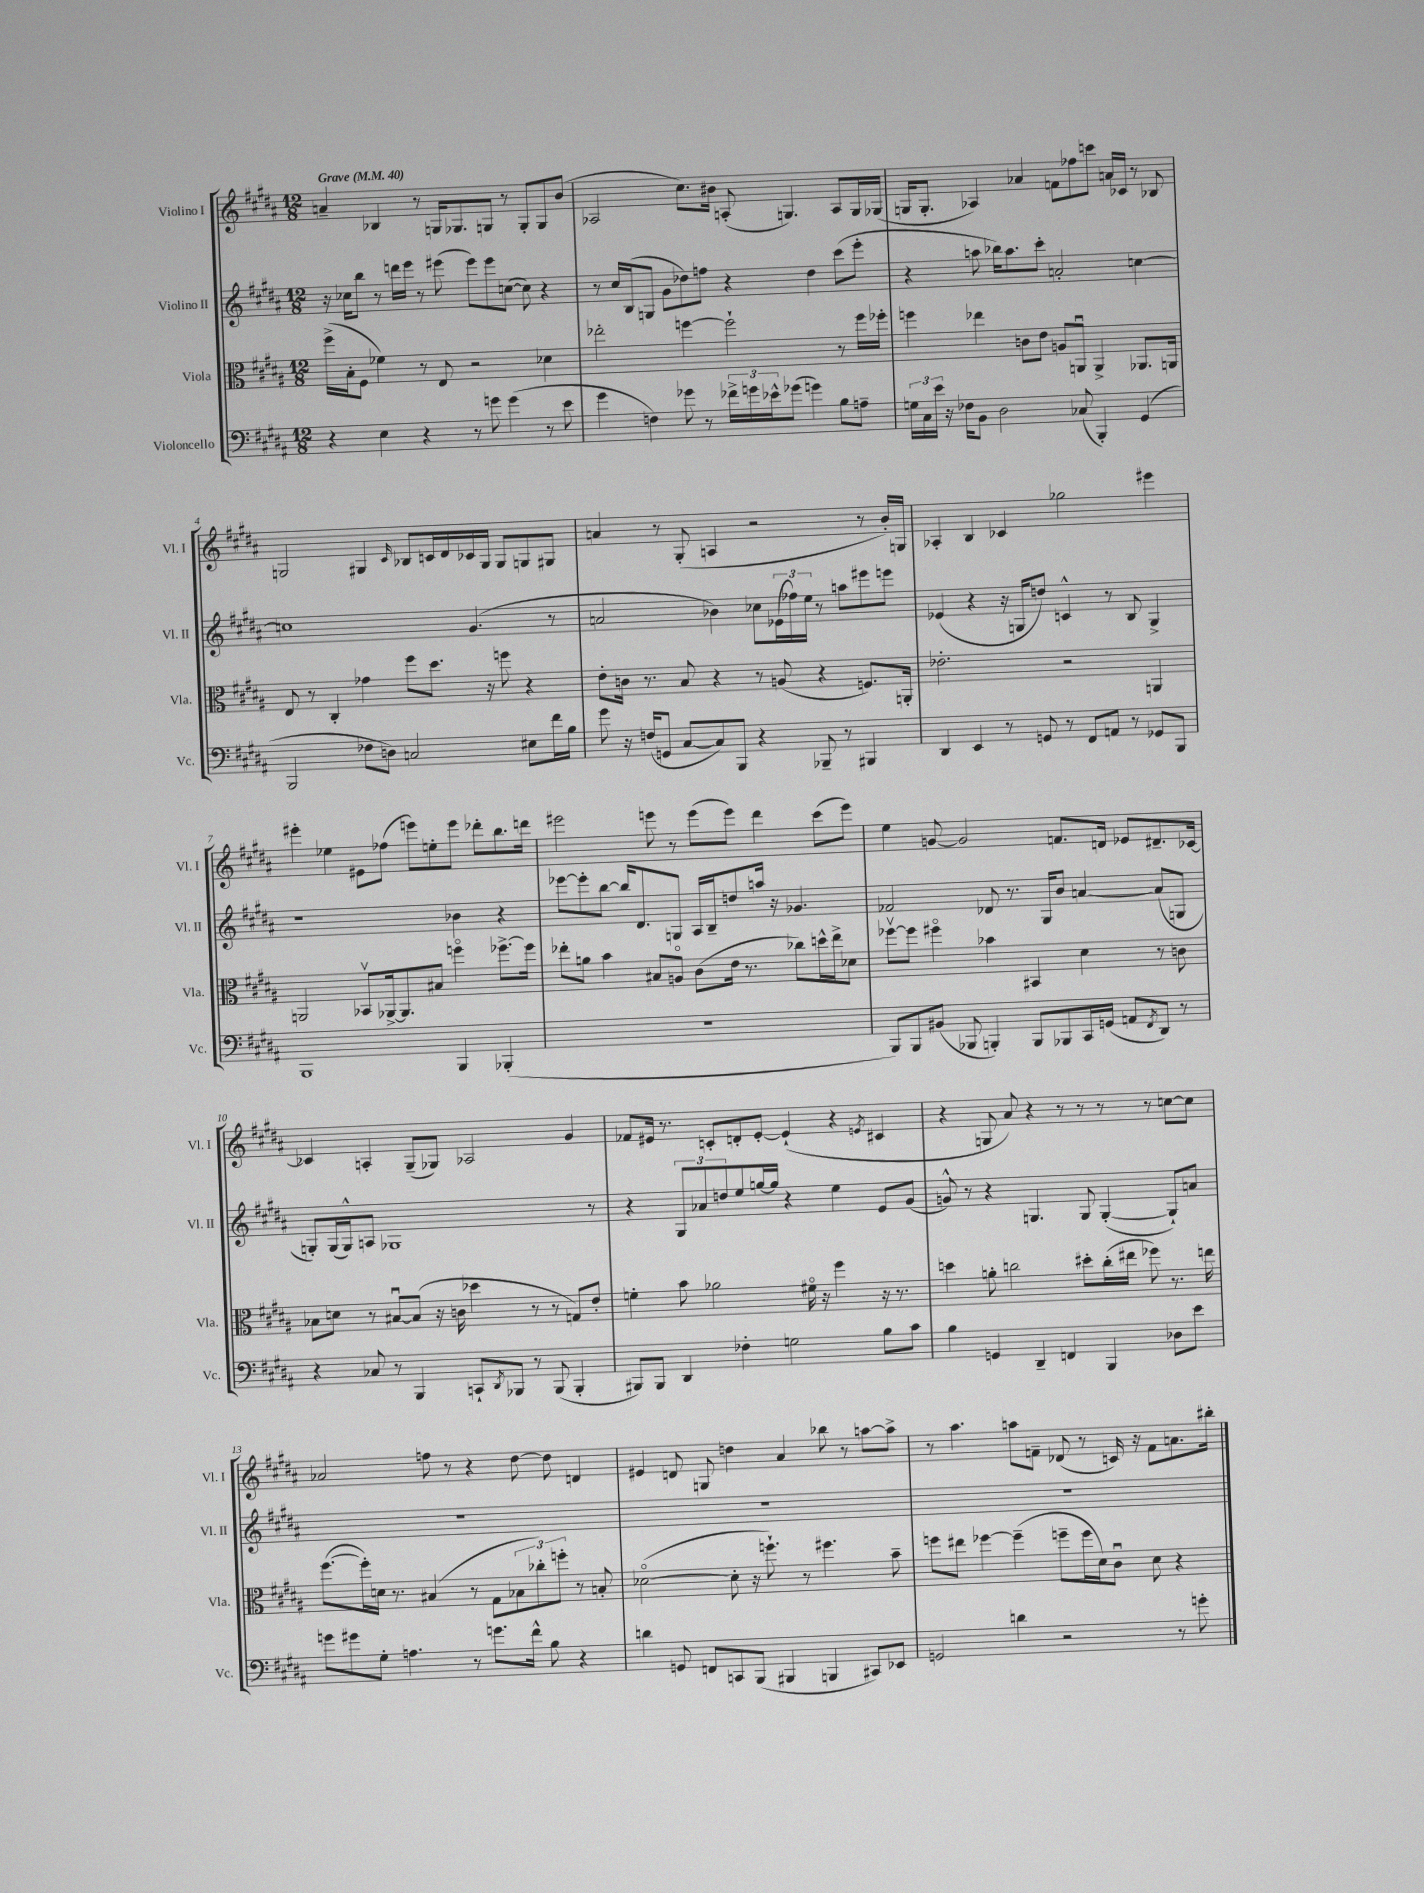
<<
\new StaffGroup <<
\new Staff = "s0" \with { instrumentName = "Violino I" shortInstrumentName = "Vl. I" } {
    \clef treble \key b \major \numericTimeSignature \time 12/8 \tempo "Grave" 4 = 40
    a'4-- bes4 r8 g16 ges8. g8 r8 g8-. g8 b'8( |
    aes2 cis''8.) bis'16 a8-.( g4.) a8 g16 ges16( |
    g16 g8.-. aes4) aes'4 f'8 fes''8 c'''8 a'16 ces'16 r8 bes8 |
    g2 gis4 \grace { cis'16 } bes8 c'16 dis'16 ces'16 gis16 gis8 g8 gis8 |
    a'4 r8 gis8-.( a4 r2 r8 b'16-.) g16 |
    aes4-. b4 ces'4 ges''2 eis'''4 |
    eis'''4-. ees''4 eis'8 fes''8( e'''8) e''8-. e'''8 des'''8-. b''8. d'''16 |
    eis'''2 e'''8 r8 e'''8( e'''8) dis'''4 cis'''8( e'''8) |
    e''4 g'8~ g'2 f'8. d'16 ees'8 dis'8.-- ces'16~ |
    ces'4 a4-. gis8--( ges8) aes2 gis'4 |
    fes'8 eis'16 r8. c'8-. d'8-. eis'8~-. eis'4-!( r4 \acciaccatura { e'8 } cis'4 |
    r4 g8 ais'8) r4 r8 r8 r8 r8 c''8~ c''8 |
    aes'2 f''8 r8 r4 dis''8~ dis''8 d'4 |
    eis'4 d'8 g8 d''4 ais'4 bes''8 r8 a''8~ a''8-> |
    r8 ais''4. a''8 f'8-- des'8( r8 c'16) r16 f'8 a'8. bis''16-. \bar "|." |
}
\new Staff = "s1" \with { instrumentName = "Violino II" shortInstrumentName = "Vl. II" } {
    \clef treble \key b \major \numericTimeSignature \time 12/8
    r16 ces''16 b''8 r8 d'''16 e'''16 r8 eis'''8( eis'''8) eis'''8 c''8~( c''8) r4 |
    r8 cis''16 b16( g8 gis'8 des''8) f''8 r4 des''4 cis'''8( e'''8-. |
    r4 a''8 bes''16) a''8. cis'''8-. a'2-. c''4~ |
    c''1 gis'4.( r8 |
    a'2 bes'4) ces''8 \tuplet 3/2 { ees'16( fes''16) e''16 } r8 a''8 eis'''8 e'''8 |
    ees'4( r4 r16 g16 d''8) c'4-^ r8 b8 g4-> |
    r1 bes'4 r4 |
    ees'''8~ ees'''8-. b''8~ b''16 dis'8. g8 ais16 b16-- d''8 a''16 r16 ges'4. |
    fes'2 des'8 r8. gis16 b'8 a'4~ a'8( g8 |
    g8-.) g16( g16-^) a8 ges1 r8 |
    r4 \tuplet 3/2 { gis8 aes'8 d''8 } e''8 g''16~ g''16 r4 e''4 e'8 gis'8( |
    g'8-^) r8 r4 g4. g8 g4~-.( g8-!) a'8 |
    R1. |
    R1. |
    R1. \bar "|." |
}
\new Staff = "s2" \with { instrumentName = "Viola" shortInstrumentName = "Vla." } {
    \clef alto \key b \major \numericTimeSignature \time 12/8
    fis''16->( b16-. fis8 fes'4) r8 e8 r2 des'4 |
    ees''2-. f''4~ f''2-! r8 f''16 fes''16-. |
    f''4 ees''4 c'8 e'8 a8 a,8\downbow a,4-> aes,8. a,16 |
    e8 r8 cis4-. ges'4 fis''8 dis''8. r16 f''8 r4 |
    e'8-. c'16 r8. b8 r4 r8 a8( r4 f8.) a,16-. |
    ees'2.-. r2 a,4 |
    a,2 bes,8\upbow aes,16~-> aes,8. bis8 f''4\flageolet fes''8.~-> fes''16 |
    ees''8-. a'8 b'4 bis8 a8\flageolet cis'8( e'16 r8. ces''8) d''16-^ ees''16-> des'8 |
    fes''8~\upbow fes''8 fis''4\flageolet bes'4 bis,4 dis'4 r8 c'8 |
    bes8 d'8 r8 bis8~\downbow bis8( r16 c'16 des''4 r8 r8 g8) e'8-. |
    f'4-. b'8 aes'2 fis'16\flageolet r16 fis''4 r16 r8. |
    d''4 a'8-. c''2 dis''8-. c''16-.( eis''16 fes''8) r8. e''16 |
    fis''8.~( fis''16-.) d'16 r8. bis4( r8 gis8 \tuplet 3/2 { bes8 ces''8-.) f''8-. } r8 b8-. |
    des'2~\flageolet( des'8-. r16 f''8.-!) r8 fis''4. b'8-- |
    f''8 eis''8 fes''4~ fes''4--( f''8-- f''16 dis'16) cis'8\downbow dis'8 r4 \bar "|." |
}
\new Staff = "s3" \with { instrumentName = "Violoncello" shortInstrumentName = "Vc." } {
    \clef bass \key b \major \numericTimeSignature \time 12/8
    r4 e4 r4 r8 g'8 g'4( r8 e'8 |
    gis'4 f4) ges'8 r8 \tuplet 3/2 { fes'16-> g'16 ees'16-^ } ges'8( g'4) b8 a8-- |
    \tuplet 3/2 { g16 cis16 e'16 } r16 fes16 b,8 dis2 ces8( b,,4-.) gis,4( |
    b,,2 fes8 d8) c2 eis8 fis'16 b16 |
    gis'8 r16 f16( g,8 cis8~ cis8) b,,8 r4 bes,,8-- r8 bis,,4 |
    dis,4 e,4 r8 g,8 r8 fis,8 a,8 r8 ges,8 b,,8 |
    b,,1 b,,4 bes,,4-.( |
    R1. |
    b,,8) b,,8 bis,8( bes,,8 b,,4-.) b,,8 bes,,8 cis,16 g,16( a,8 \acciaccatura { fis,8 } dis,8) r8 |
    r4 ces8 r8 b,,4 c,8-! \acciaccatura { dis,8 } bes,,8 r8 bes,,8( bes,,4-. |
    bis,,8) bis,,8 dis,4 fes4-. g2 b8 cis'8 |
    b4 g,4 dis,4-- f,4 b,,4 des8 e'8 |
    g'8 gis'8 gis8-. a4. r8 g'8. fis'16-^ b8 r4 |
    d'4 g,8 f,8 c,8 b,,8( bis,,4 b,,4 cis,8) ees,8 |
    g,2 d'4 r2 r8 g'8-. \bar "|." |
}
>>
>>
